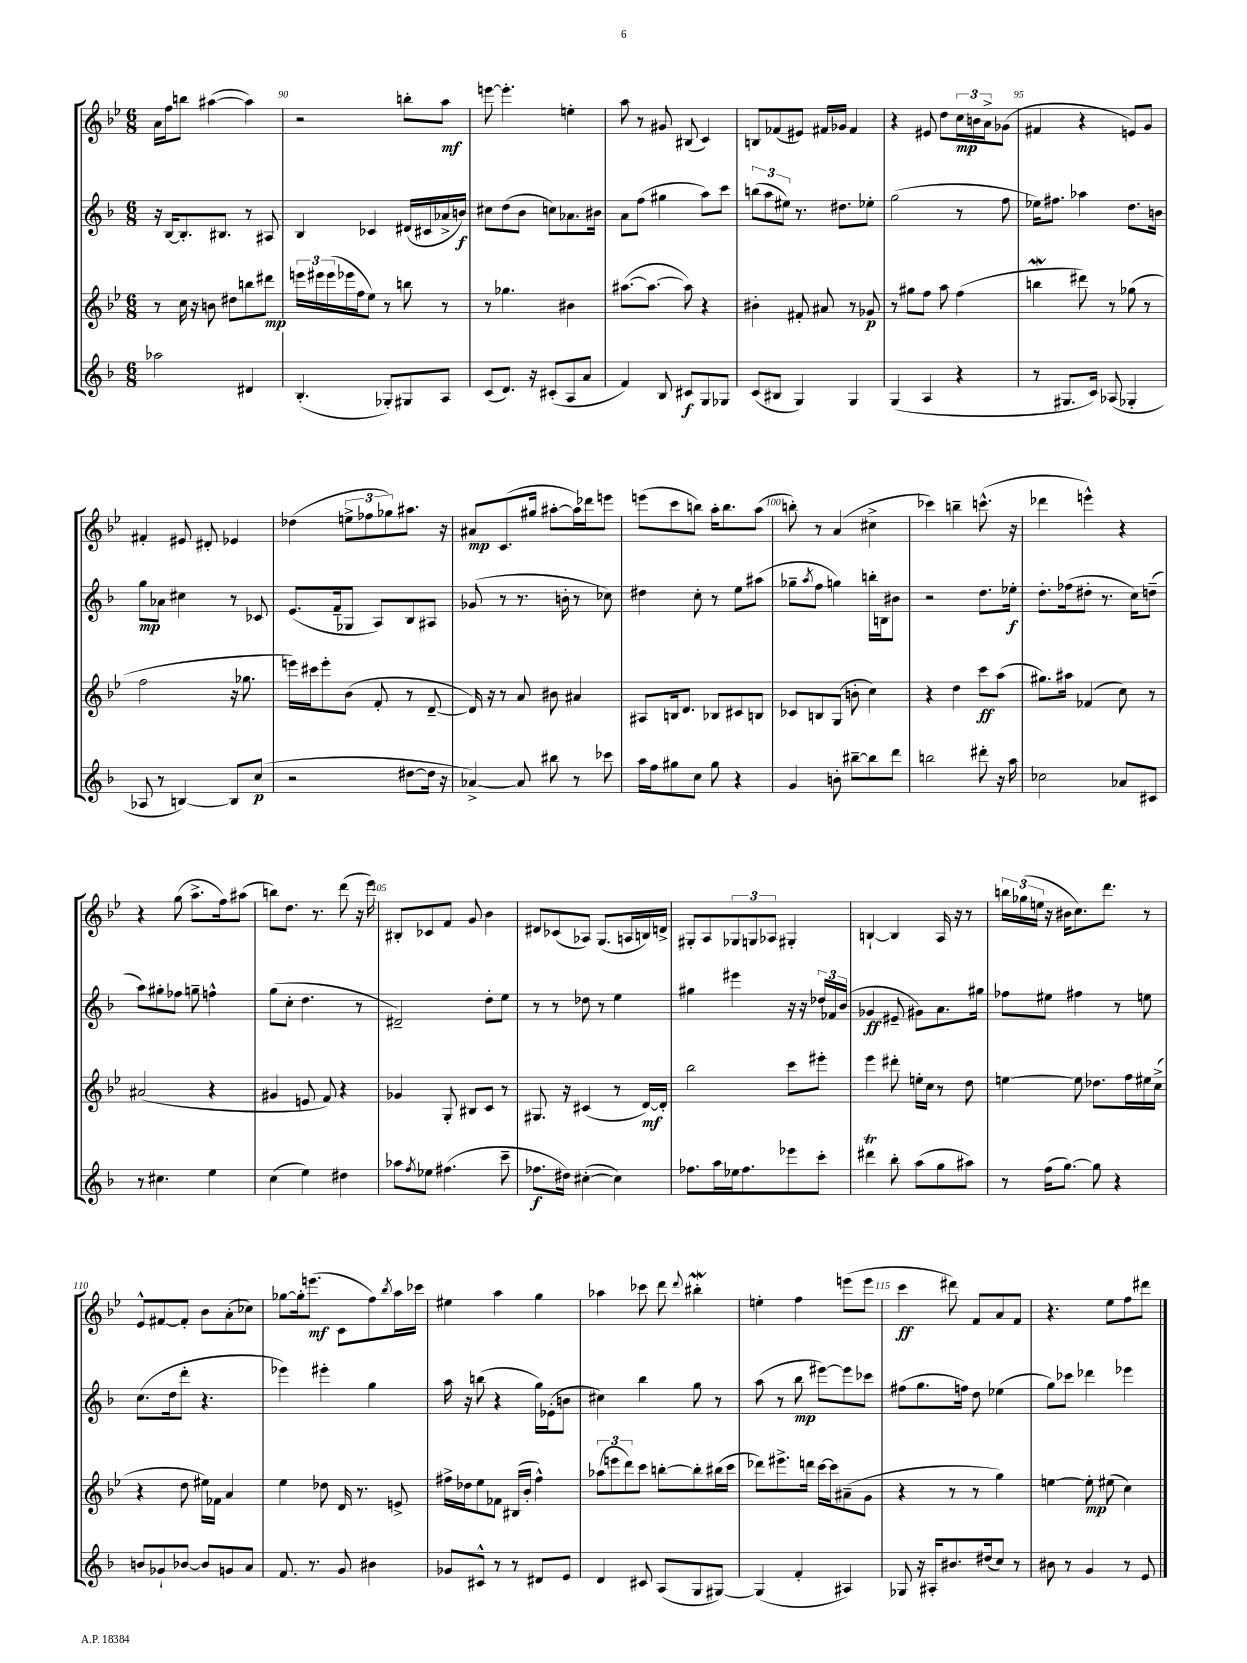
<<
\new StaffGroup <<
\new Staff = "s0" {
    \clef treble \key bes \major \numericTimeSignature \time 6/8
    a'16 f''16 b''8 ais''4~( ais''4) |
    r2 b''8-. a''8\mf |
    e'''8~ e'''4.-. e''4-. |
    a''8 r8 gis'8 bis8( c'4) |
    b8 fes'8( eis'8) fis'16 ges'16 fis'4 |
    r4 eis'8 d''8 \tuplet 3/2 { c''16\mp b'16 a'16-> } ges'8( |
    fis'4 r4 e'8) g'8 |
    fis'4-. eis'8 dis'8-. ees'4 |
    des''4( \tuplet 3/2 { e''8-> fes''8 ges''8) } ais''8. r16 |
    ais'8\mp c'8.( gis''16 ais''8~-. ais''16) des'''16 e'''8 |
    e'''8( c'''8 b''8) a''16-. b''8. a''8( |
    b''8-.) r8 a'4( cis''4-> |
    ces'''4) b''4-- c'''8.-^( r16 |
    des'''4 e'''4-^) r4 |
    r4 g''8( a''8.-> f''16) ais''8( |
    b''8) d''8. r8. d'''8( r16 ees'''16) |
    bis8-. ces'8 f'8 g'8 bes'4 |
    dis'8 ces'8( aes8) g8.( a16 b16) d'16-> |
    gis8-. a8 \tuplet 3/2 { ges8 g8 aes8 } gis4-. |
    b4~-! b4 a16 r16 r8 |
    \tuplet 3/2 { b''16 ges''16( e''16 } r16 bis'16 c''8.) d'''8. r8 |
    ees'8-^ fis'8~ fis'8-. bes'8 a'8-.( ces''8) |
    ges''8~ ges''16-. e'''8.\mf( c'8 f''8) \acciaccatura { bes''8 } a''16 ces'''16 |
    eis''4 a''4 g''4 |
    aes''4 ces'''8 d'''8 \appoggiatura { d'''8 } bis''4-.\mordent |
    e''4-. f''4 e'''8( e'''8 |
    c'''4\ff dis'''8) f'8 a'8 f'8 |
    r4. ees''8 f''8 dis'''8 \bar "|." |
}
\new Staff = "s1" {
    \clef treble \key f \major \numericTimeSignature \time 6/8
    r16 bes16~ bes8.-. bis8. r8 ais8 |
    bes4 ces'4 dis'16( cis'16 aes'16-> b'16\f) |
    cis''8 d''8( bes'8 c''8) aes'8. bis'16 |
    a'8 f''8( gis''4 a''8) c'''8 |
    \tuplet 3/2 { b''8( a''8 eis''8) } r8. dis''8. ees''8-. |
    g''2( r8 f''8 |
    ees''16) fis''8. aes''4 d''8. b'16 |
    g''8\mp aes'8 cis''4 r8 ces'8 |
    e'8.( f'16-- ges8 a8) bes8 ais8 |
    ges'8( r8 r8. b'16-. r8 ces''8) |
    dis''4 c''8-. r8 e''8 ais''8( |
    ges''8-- \acciaccatura { a''8 } f''8 g''4) b''16-. b16 bis'8 |
    r2 d''8. ees''16-.\f |
    d''8.-. fes''16( dis''8-. r8. c''16) d''8--( |
    a''8) gis''8-. fes''8 g''8-- f''4-^ |
    g''8( c''8-. d''4. r8 |
    dis'2--) d''8-. e''8 |
    r8 r8 des''8 r8 e''4 |
    gis''4 eis'''4 r16 r16 \tuplet 3/2 { des''16 fes'16 bes'16( } |
    ges'4\ff eis'8-- gis'8) a'8. gis''16 |
    fes''8 eis''8 fis''4 r8 e''8 |
    c''8.( d''16 d'''8-. r4. |
    ees'''4) eis'''4-. g''4 |
    a''16 r16 b''8( r4 g''16) ees'16-.( b'8 |
    cis''4) bes''4 g''8 r8 |
    a''8( r8 bes''8\mp eis'''8~) eis'''8 ces'''8 |
    fis''8( g''8. f''16) d''8 ees''4( |
    g''8) ces'''8 des'''4 ees'''4 \bar "|." |
}
\new Staff = "s2" {
    \clef treble \key bes \major \numericTimeSignature \time 6/8
    r8 c''16 r16 b'8 dis''8 b''8 dis'''8\mp |
    \tuplet 3/2 { e'''16 eis'''16 eis'''16( } ees'''16 f''16 ees''8) r8 b''8 r8 |
    r8 ges''4. bis'4 |
    ais''8.~( ais''8.~ ais''8) r4 |
    bis'4-. fis'8-. ais'8 r8 ges'8\p |
    r8 gis''8 f''8 a''8 f''4( |
    b''4\mordent dis'''8) r8 ges''8( r8 |
    f''2 r16 ges''8. |
    e'''16) cis'''16 e'''8-. bes'8( f'8-. r8 d'8~-- |
    d'16) r16 r8 a'8 bis'8 ais'4 |
    ais8 b16 d'8. bes8 cis'8 b8 |
    ces'8 b8 g8( b'8-. c''4) |
    r4 d''4 c'''8\ff a''8( |
    gis''8.) ais''16 fes'4( c''8) r8 |
    ais'2( r4 |
    gis'4 e'8 f'8) r4 |
    ges'4 g8-. bis8 c'8 r8 |
    gis8. r16 cis'4( r8 d'16~\mf) d'16-. |
    bes''2 c'''8 eis'''8-. |
    ees'''4 dis'''8-. e''16-. c''16 r8 d''8 |
    e''4~ e''8 des''8. f''16 eis''16 c''16->( |
    r4 d''8 eis''16) fes'16 a'4 |
    ees''4 des''8 d'16 r8. e'8-> |
    fis''16-> des''16 ees''8 fes'8 bis16( bes'16-. fis''4-^) |
    \tuplet 3/2 { aes''8( e'''8 d'''8) } c'''8 b''8~-. b''8-. bis''16( c'''16 |
    des'''8) eis'''8.-> d'''16 c'''16~ c'''16 ais'8--( g'8 |
    r4 r8 r8 g''4) |
    e''4~ e''8-.\mp eis''8( c''4) \bar "|." |
}
\new Staff = "s3" {
    \clef treble \key f \major \numericTimeSignature \time 6/8
    aes''2 dis'4 |
    bes4.-.( ges8-.) gis8 a8 |
    c'8( d'8.) r16 cis'8-.( a8 a'8 |
    f'4) bes8 cis'8\f g8 ges8 |
    c'8( bis8 g4) g4 |
    g4( a4 r4 |
    r8 gis8. c'16) aes8( ges4-. |
    aes8 r8 b4~) b8 c''8\p( |
    r2 dis''8~ dis''16 r16 |
    aes'4~->) aes'8 bis''8 r8 ces'''8 |
    a''16 f''16 gis''8 c''8 gis''8 r4 |
    g'4 b'8-. bis''8~-- bis''8 d'''8 |
    b''2 dis'''8-. r16 a''16 |
    ces''2 aes'8 cis'8 |
    r8 cis''4. e''4 |
    c''4( e''4) dis''4 |
    aes''8 \acciaccatura { f''8 } ees''8 fis''4.( c'''8-- |
    fes''8.\f dis''16) cis''4~-.( cis''4) |
    fes''8. a''16 ees''16 fes''8. ees'''8 c'''8-. |
    dis'''4\trill bes''8-. a''8( g''8 ais''8) |
    r8 f''16( g''8.~) g''8 r4 |
    b'8 ges'8-! bes'8~ bes'8 g'8 a'8 |
    f'8. r8. g'8 bis'4 |
    ges'8 cis'8-^ r8 r8 dis'8 e'8 |
    d'4 cis'8 a8( g8 gis8~) |
    gis4( f'4-. ais4) |
    ges8 r16 ais16-. bis'8. dis''16( c''8) r8 |
    bis'8 r8 g'4 r8 e'8 \bar "|." |
}
>>
>>
\layout { \context { \Score currentBarNumber = #89 \override BarNumber.break-visibility = ##(#f #t #t) barNumberVisibility = #(every-nth-bar-number-visible 5) } }
